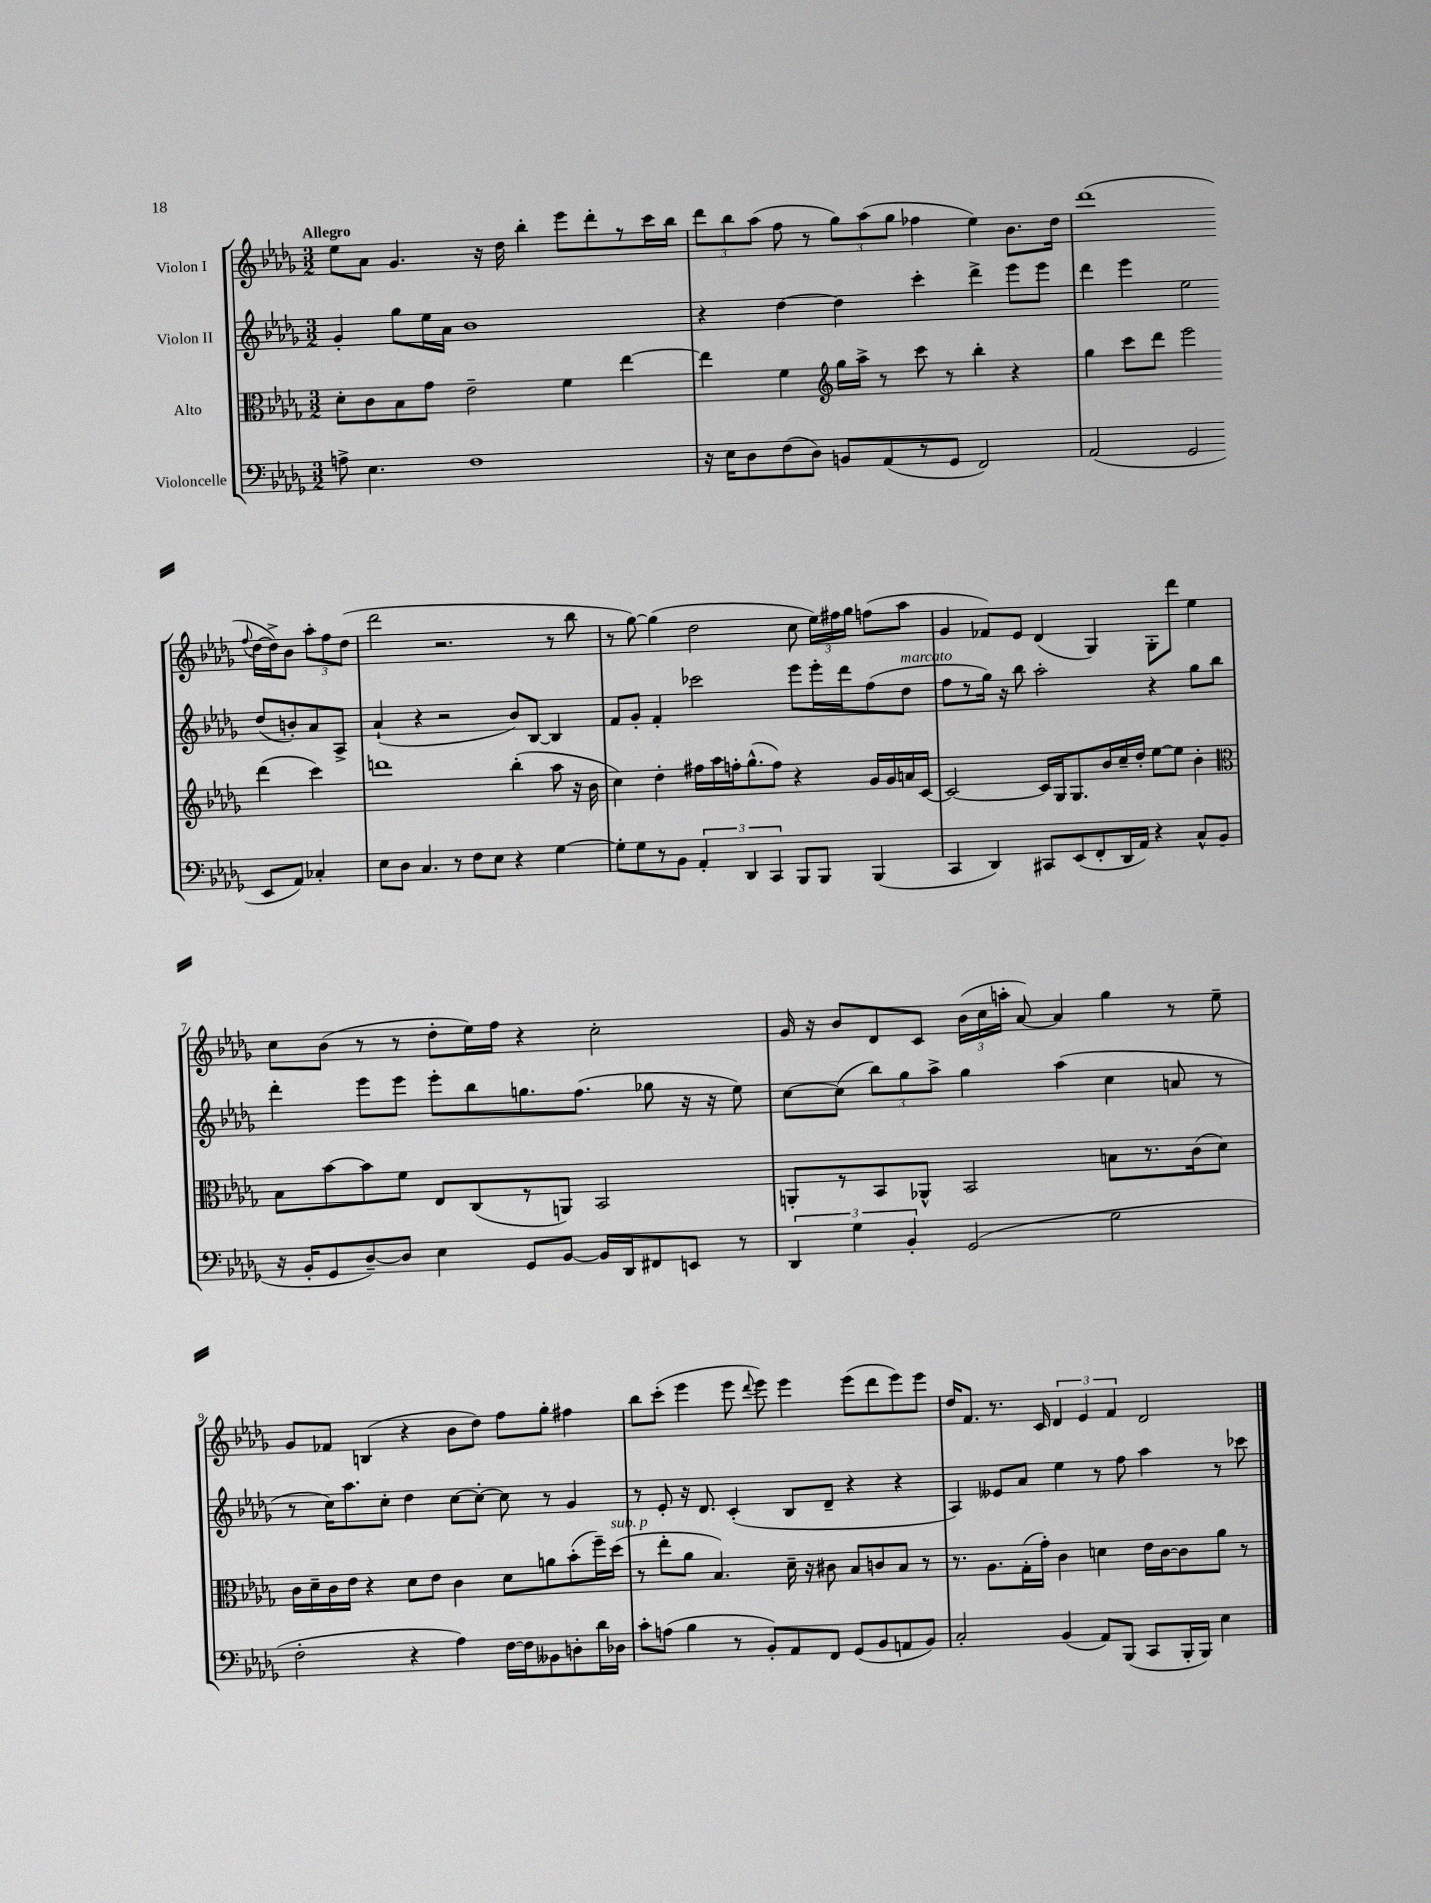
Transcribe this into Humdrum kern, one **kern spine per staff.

**kern	**kern	**kern	**kern
*staff4	*staff3	*staff2	*staff1
*clefF4	*clefC3	*clefG2	*clefG2
*k[b-e-a-d-g-]	*k[b-e-a-d-g-]	*k[b-e-a-d-g-]	*k[b-e-a-d-g-]
*M3/2	*M3/2	*M3/2	*M3/2
8A^\	8d-'\L	4g-'/	8ee-\L
4.E-\	8c\	.	8a-\J
.	8B-\	8gg-\L	4.g-/
.	8g-\J	16ee-\L	.
.	.	16a-\JJ	.
1F	2e-~\	1b-	.
.	.	.	16r
.	.	.	16dd-\
.	.	.	4bb-'\
.	4f\	.	8eee-\L
.	.	.	8ddd-'\
.	[4ee-\	.	8r
.	.	.	16ccc\L
.	.	.	16bb-\JJ
=	=	=	=
16r	4ee-\]	4r	12ddd-\L
16E-\LK	.	.	.
.	.	.	12bb-\
8D-\	.	.	.
.	.	.	(12aa-\J
(8F\	4f\	[4dd-\	8ff\
8D-\J)	.	.	8r
*	*clefG2	*	*
8BB/L	16gg-\LL	4dd-\]	12gg-\L)
.	16aa-^\JJ	.	.
.	.	.	(12aa-\
(8AA-/	8r	.	.
.	.	.	12gg-\J
8r	8ccc\	4ccc'\	4ff-\
8GG-/J	8r	.	.
2FF/)	4bb-'\	4ddd-^\	4ee-\)
.	4r	8eee-\L	8.b-\L
.	.	8eee-\J	.
.	.	.	16dd-\Jk
=	=	=	=
(2AA-/	4gg-\	4ddd-\	(1ddd-
.	8ccc\L	4eee-\	.
.	8ddd-\J	.	.
2GG-/	2eee-\	2ee-\	.
.	.	.	8qqff/
8EE-/L	(4ddd-\	(8dd-/L	[16dd-\LL
.	.	.	16dd-^\]J)
8AA-/J)	.	8b'/)	8b-\J
4C-'/	4ccc\)	8a-/	12aa-'\L
.	.	.	12ff\
.	.	8A-^/J	.
.	.	.	(12dd-\J
=	=	=	=
8E-\L	1ddd	(4a-`/	2ddd-\
8D-\J	.	.	.
4.C/	.	4r	.
.	.	2r	2.r
8r	.	.	.
8F\L	.	.	.
8E-\J	.	.	.
4r	(4bb-'\	8b-/L)	.
.	.	[8B-/J	.
[4G-\	8aa-\	4B-/]	8r
.	16r	.	8bb-\
.	16b-\	.	.
=	=	=	=
8G-'\]L	4cc\)	8f/L	8r
8G-\	.	8g-'/J	[8gg-\)
8r	4dd-'\	4f'/	(4gg-\]
8BB-\J	.	.	.
6AA-'/	16ff#\LL	2ccc-\	2dd-\
.	16aa-\	.	.
.	16ff'\J	.	.
6DD-/	.	.	.
.	(8.gg-^^\	.	.
6CC/	.	.	.
.	8ff\J)	.	.
8BBB-/L	4r	8eee-\L	8cc\
8BBB-/J	.	16eee-'\L	24ee-\LL)
.	.	.	24ff#\
.	.	16ddd-\J	.
.	.	.	24gg-\JJ
(4BBB-/	16g-/LL	(8ff\	(8ff\L
.	16g-/	.	.
.	16a/	8dd-\J	8aa-\J
.	[16c/JJ	.	.
=	=	=	=
4CC/	2c/_	8ff\L	4g-/
.	.	8r	.
4DD-/)	.	16gg-\Jk)	8f-/L)
.	.	16r	.
.	.	8bb-\	8e-/J
8CC#/L	16c/]LL	2aa-'\	(4d-/
.	16G-/J	.	.
(8EE-/	8.G-/	.	.
8FF'/	.	.	4G-/)
.	16b-/L	.	.
16DD-/L	16cc~/	.	.
16AA-/JJ)	16dd-'/JJ	.	.
4r	[8ee-\L	4r	8G-'\L
.	8ee-\]J	.	8ddd-\J
8C^^/L	4b-'\	8gg-\L	4ee-\
(8BB-/J	.	8bb-\J	.
=	=	=	=
*	*clefC3	*	*
16r	8B-\L	4ddd-'\	8cc\L
16BB-'/LK	.	.	.
8GG-/	[8b-\	.	(8b-\J
[8D-~/)	8b-\]	8eee-\L	8r
8D-/]J	8f\J	8eee-\J	8r
4E-\	8E-/L	8eee-'\L	8dd-'\L
.	(8C/	8bb-\	16ee-\L)
.	.	.	16ff\JJ
8GG-/L	8r	8.gg\	4r
[8BB-/J	8AA/J)	.	.
.	.	(8.ff\J	.
16BB-/]LL	2BB-/	.	2cc'\
16DD-/J	.	.	.
8FF#/	.	8gg-\	.
8EE/J	.	16r	.
.	.	16r	.
8r	.	8ee-\)	.
=	=	=	=
6DD-/	8AA'/L	[8cc\L	16g-/
.	.	.	16r
.	8r	(8cc\]J	8b-/L
6G-\	.	.	.
.	8BB-/	12bb-\L)	8d-/
6BB-'/	.	12gg-\	.
.	8AA-^^/J	.	8c/J
.	.	12aa-^\J	.
(2GG-/	2BB-/	4gg-\	(24b-\LL
.	.	.	24cc\
.	.	.	24aa'\JJ
.	.	.	[8a-/)
.	.	(4aa-\	4a-/]
2G-\	8B\L	4cc\	4gg-\
.	8.r	.	.
.	.	8a/	8r
.	(16c\k	.	.
.	8d-\J)	8r	8ee-~\
=	=	=	=
2F'\	16c\LL	8r	8g-/L
.	16d-~\	.	.
.	16c\	16cc\LK)	8f-/J
.	16e-\JJ	8.aa-\	.
.	4r	.	(4B/
.	.	8cc'\J	.
4r	8d-\L	4dd-\	4r
.	8e-\J	.	.
4A-\)	4c\	[8cc\L	8b-\L
.	.	8cc'\_J	8dd-\J)
[16F\LL	8d-\L	8cc\]	8ff\L
16F\]J	.	.	.
8BB--\	8a\	8r	8gg-'\J
8D'\	(8b-'\	4g-/	4ff#\
16d-\L	16ff~\L)	.	.
16D-\JJ	(16dd-\JJ	.	.
=	=	=	=
8c'\L	8r	8r	8bb-\L
(8A\J	8ee-'\L	8e-'/	(8ccc'\J
4B-\	8a-\J	16r	4eee-\
.	.	8.d-/	.
.	4.B-/)	.	.
8r	.	(4c'/	8eee-\
.	.	.	8qqddd-/
8BB-'/L)	.	.	8eee-\)
8AA-/	16d-~\	8B-/L	4eee-\
.	16r	.	.
8FF/J	8c#\	8d-~/J	.
(8GG-/L	8B-/L	4r	(8eee-\L
8BB-/	8c/	.	8ddd-\
8AA/	8B-/J	4r	8eee-\)
8BB-/J)	8r	.	8eee-\J
=	=	=	=
2C'/	8.r	4A-/)	16dd-/LK
.	.	.	8.f/J
.	8.A-\L	.	.
.	.	8e--/L	8.r
.	(16G-'\L	8a-/J	.
.	16g-'\JJ)	.	16c/
(4BB-/	4c\	4ee-\	6d-/
.	.	.	6e-/
8AA-/L)	4d\	8r	.
.	.	.	6f/
(8BBB-/J	.	8ff\	.
8CC/L	16e-\LL	4aa-\	2d-/
.	[16c\J	.	.
16BBB-'/L	8c\]	.	.
16BBB-/JJ)	.	.	.
4E-\	8a-\J	8r	.
.	8r	8ccc-\	.
==	==	==	==
*-	*-	*-	*-
